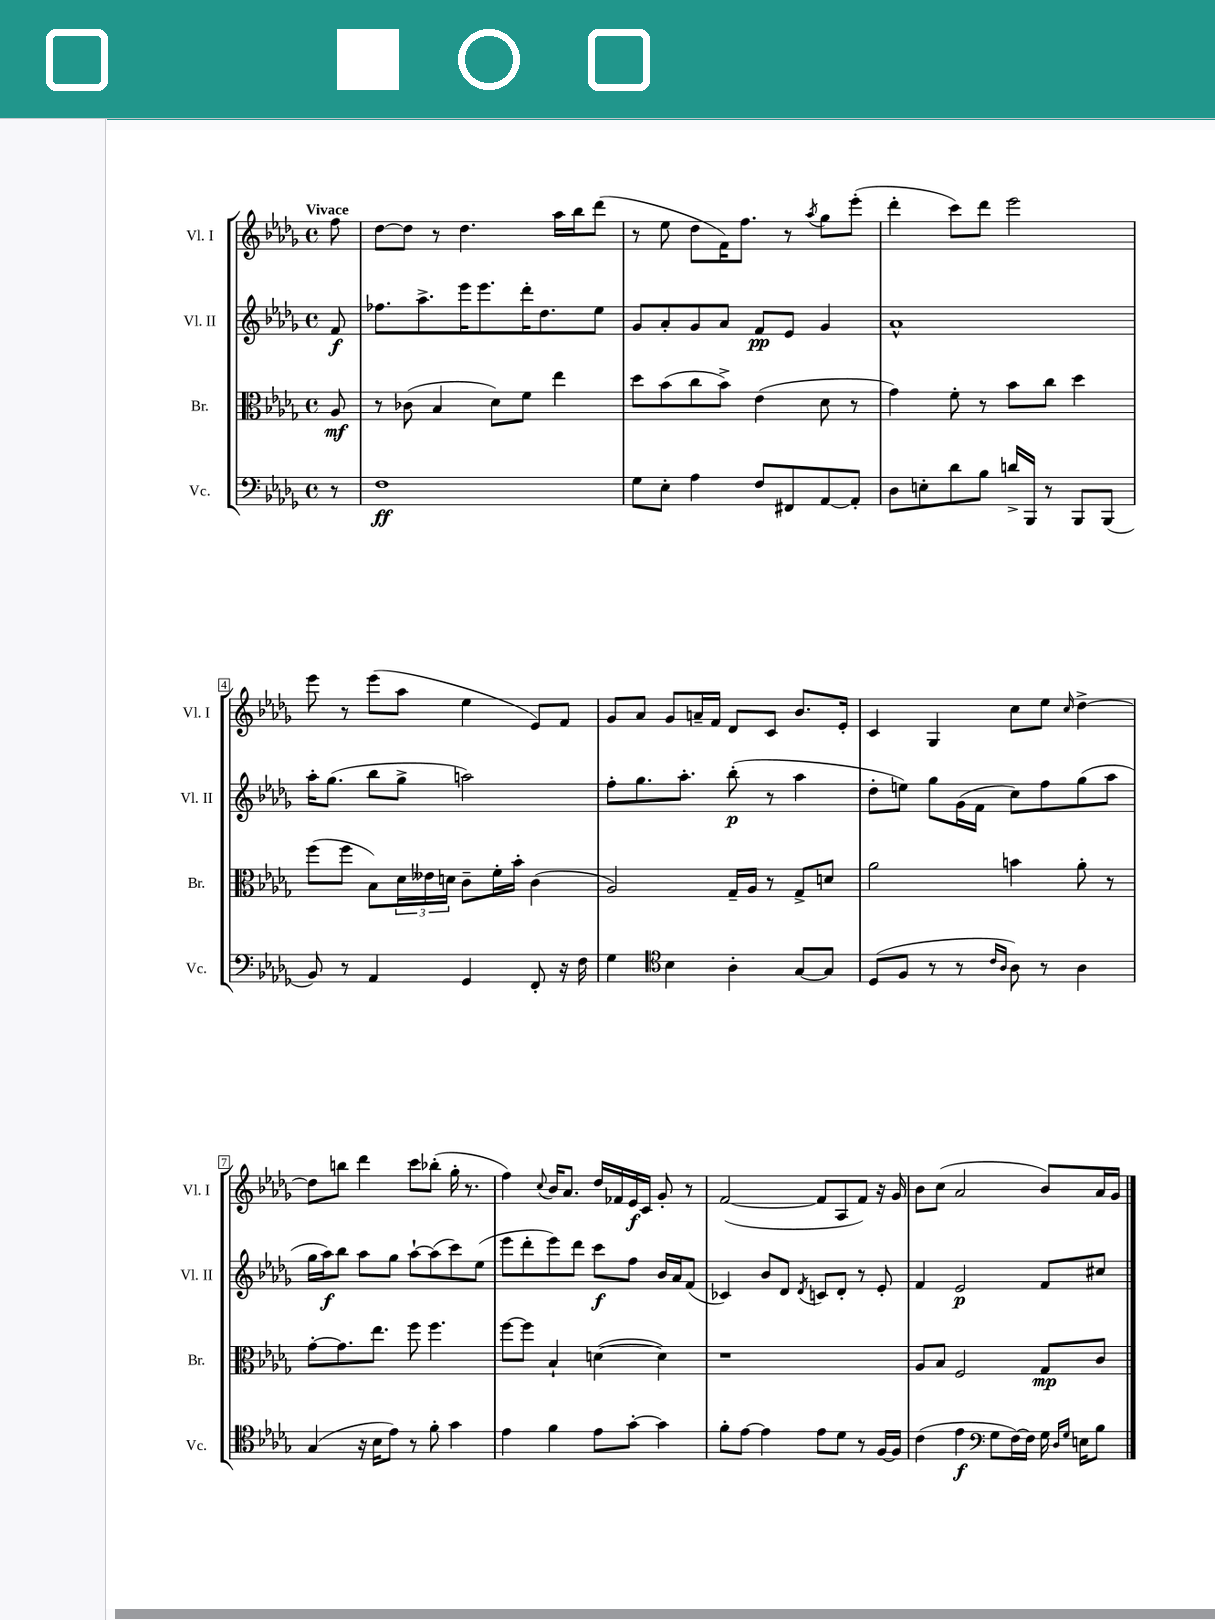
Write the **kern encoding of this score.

**kern	**kern	**kern	**kern
*staff4	*staff3	*staff2	*staff1
*clefF4	*clefC3	*clefG2	*clefG2
*k[b-e-a-d-g-]	*k[b-e-a-d-g-]	*k[b-e-a-d-g-]	*k[b-e-a-d-g-]
*M4/4	*M4/4	*M4/4	*M4/4
*met(c)	*met(c)	*met(c)	*met(c)
8r	8A-	8f	8ff
=	=	=	=
1F	8r	8.ff-	[8dd-
.	(8c-	.	8dd-]
.	.	8.aa-^	.
.	4B-	.	8r
.	.	16eee-	4.dd-
.	.	8.eee-	.
.	8d-)	.	.
.	8f	16ddd-'	.
.	.	8.dd-	.
.	4ee-	.	16aa-
.	.	.	16bb-
.	.	8ee-	(8ddd-
=	=	=	=
8G-	8dd-	8g-	8r
8E-'	(8b-	8a-'	8ee-
4A-	8cc	8g-	8dd-
.	8b-^)	8a-	16f)
.	.	.	8.ff
8F	(4e-	8f	.
8FF#	.	8e-	8r
.	.	.	8qaa-
[8AA-	8d-	4g-	8gg-
8AA-']	8r	.	(8eee-'
=	=	=	=
8D-	4g-)	1a-^^	4ddd-'
8E'	.	.	.
8d-	8f'	.	8ccc)
8B-	8r	.	8ddd-
16d^	8b-	.	2eee-
16BBB-	.	.	.
8r	8cc	.	.
8BBB-	4dd-	.	.
(8BBB-	.	.	.
=	=	=	=
8BB-)	(8ff	16aa-'	8eee-
.	.	(8.gg-	.
8r	8ff	.	8r
4AA-	8B-)	8bb-	(8eee-
.	24d-	8gg-^	8aa-
.	24e--	.	.
.	24d	.	.
4GG-	8c~	2aa)	4ee-
.	16f'	.	.
.	16b-'	.	.
8FF'	(4c	.	8e-)
16r	.	.	8f
16F	.	.	.
=	=	=	=
4G-	2A-)	8ff'	8g-
.	.	8.gg-	8a-
*clefC4	*	*	*
4B-	.	.	8g-
.	.	8.aa-'	.
.	.	.	16a~
.	.	.	16f
4A-'	16G-~	(8bb-'	8d-
.	16A-	.	.
.	8r	8r	8c
[8G-	8G-^	4aa-	8.b-
8G-]	8d	.	.
.	.	.	16e-'
=	=	=	=
(8D-	2a-	8dd-'	4c
8F	.	8ee)	.
8r	.	8gg-	4G-
8r	.	(16g-	.
.	.	16f	.
16qqc	.	.	.
16qqA-	.	.	.
8A-)	4b	8cc)	8cc
8r	.	8ff	8ee-
.	.	.	16qqcc
4A-	8a-'	(8gg-	[4dd-^
.	8r	8aa-	.
=	=	=	=
(4G-	[8g-'	16gg-	8dd-]
.	.	16aa-)	.
.	8.g-]	8bb-	8bb
16r	.	8aa-	4ddd-
16B-	8.ee-	.	.
8e-)	.	8gg-	.
8r	8ff	[8aa-`	8ccc
8f'	4.ff	(8aa-]	(8bb-'
4g-	.	8ccc)	16gg-'
.	.	.	8.r
.	.	(8ee-	.
=	=	=	=
4e-	[8ff	8eee-	4ff)
.	8ff]	8ddd-'	.
.	.	.	8qqcc
4f	4B-`	8eee-)	16b-
.	.	.	8.a-
.	.	8ddd-	.
8e-	([4d	8ccc	16dd-
.	.	.	16f-
[8g-'	.	8ff	16e-
.	.	.	16c
4g-]	4d])	16b-	8g-'
.	.	16a-	.
.	.	(8f	8r
=	=	=	=
8f'	1r	4c-)	([2f
[8e-	.	.	.
4e-]	.	8b-	.
.	.	8d-	.
.	.	8qd-	.
8e-	.	8c	8f]
8d-	.	8d-'	8A-
8r	.	8r	8f)
[16F	.	8e-'	16r
16F]	.	.	16g-
=	=	=	=
(4c	8A-	4f	8b-
.	8B-	.	(8cc
4e-	2F	2e-	2a-
*clefF4	*	*	*
8G-	.	.	.
[16F)	.	.	.
16F]	.	.	.
16G-	8G-	8f	8b-)
16qqD-	.	.	.
16qqG-	.	.	.
16E	.	.	.
8B-	8c	8cc#	16a-
.	.	.	16g-
==	==	==	==
*-	*-	*-	*-
